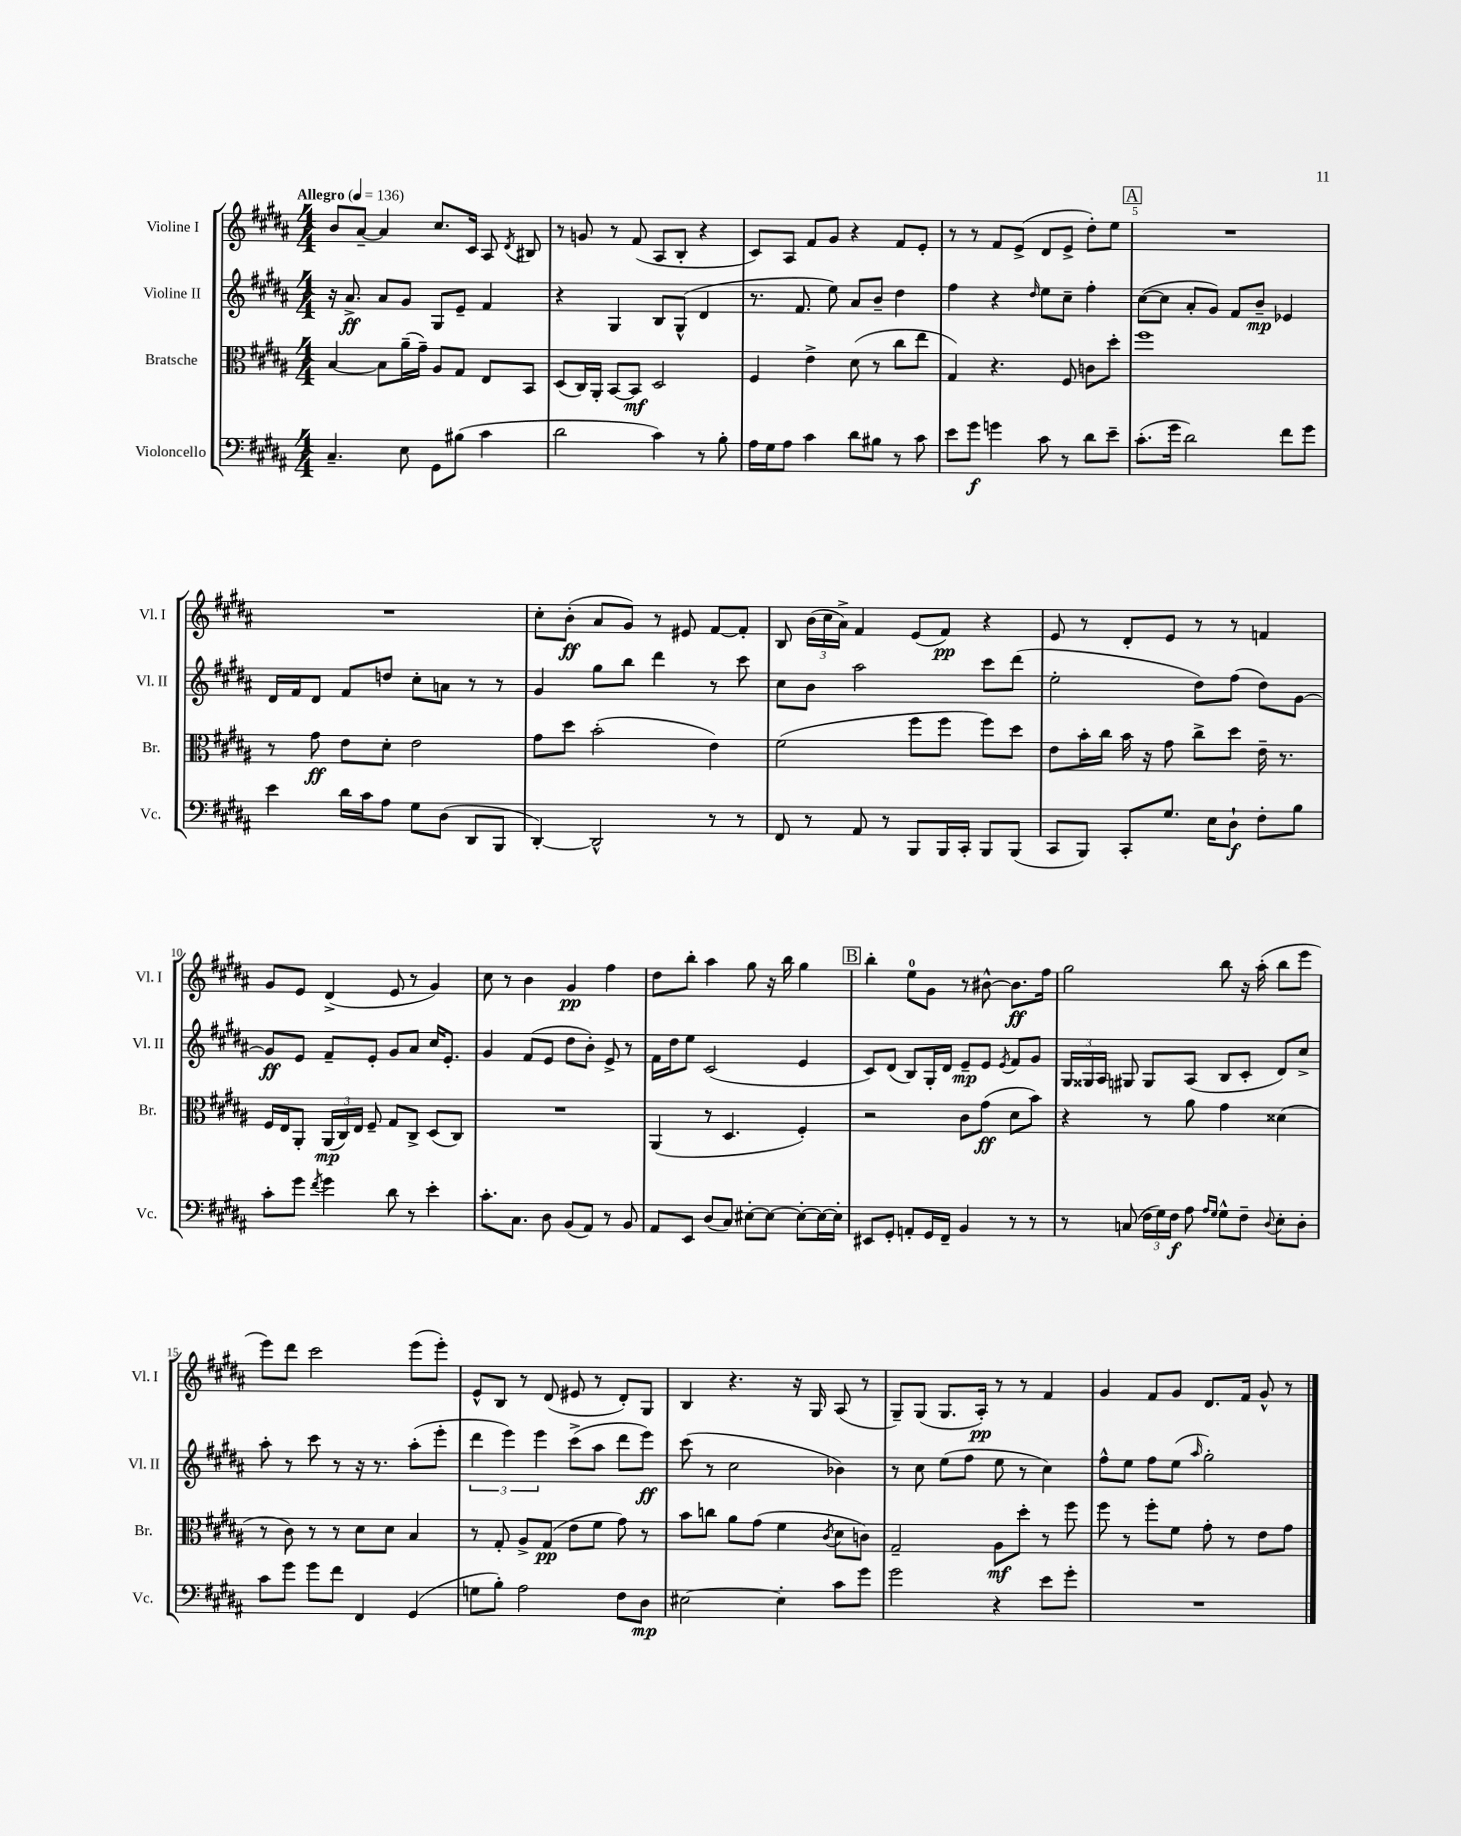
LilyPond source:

<<
\new StaffGroup <<
\new Staff = "s0" \with { instrumentName = "Violine I" shortInstrumentName = "Vl. I" } {
    \clef treble \key b \major \numericTimeSignature \time 4/4 \tempo "Allegro" 4 = 136
    \autoBeamOff b'8[ ais'8]~-- ais'4 cis''8.[ cis'16] ais8 \acciaccatura { dis'8 } bis8 |
    r8 g'8 r8 fis'8( ais8[ b8]-. r4 |
    cis'8[) ais8] fis'8[ gis'8] r4 fis'8[ e'8]-. |
    r8 r8 fis'8[ e'8]->( dis'8[ e'8]-> dis''8[-.) e''8] |
    \mark \markup { \box "A" } R1 |
    R1 |
    cis''8[-. b'8]-.\ff( ais'8[ gis'8]) r8 eis'8 fis'8[~ fis'8]-. |
    b8 \tuplet 3/2 { b'16[( cis''16 ais'16]->) } fis'4 e'8[( fis'8]\pp) r4 |
    e'8 r8 dis'8[-. e'8] r8 r8 f'4 |
    gis'8[ e'8] dis'4->( e'8 r8 gis'4) |
    cis''8 r8 b'4 gis'4\pp fis''4 |
    dis''8[ b''8]-. ais''4 gis''8 r16 b''16 gis''4 |
    \mark \markup { \box "B" } b''4-. e''8[-0 gis'8] r8 bis'8~-^ bis'8.[\ff fis''16] |
    gis''2 b''8 r16 ais''16-.( b''8[ e'''8] |
    e'''8[) dis'''8] cis'''2 e'''8[( e'''8]-.) |
    e'8[-^ b8] r8 dis'8( eis'8 r8 dis'8[-.) gis8] |
    b4 r4. r16 gis16 ais8( r8 |
    gis8[--) gis8]( gis8.[ ais16]-.\pp) r8 r8 fis'4 |
    gis'4 fis'8[ gis'8] dis'8.[ fis'16] gis'8-^ r8 \bar "|." |
}
\new Staff = "s1" \with { instrumentName = "Violine II" shortInstrumentName = "Vl. II" } {
    \clef treble \key b \major \numericTimeSignature \time 4/4
    \autoBeamOff r16 ais'8.->\ff ais'8[ gis'8] gis8[ e'8]-- fis'4 |
    r4 gis4 b8[ gis8]-^( dis'4 |
    r8. fis'8. e''8) ais'8[ b'8]-- dis''4 |
    fis''4 r4 \grace { dis''16 } e''8[ cis''8]-- fis''4-. |
    \mark \markup { \box "A" } cis''8[~( cis''8] ais'8[-. gis'8]) fis'8[ b'8]--\mp ees'4 |
    dis'16[ fis'16 dis'8] fis'8[ d''8] cis''8[-. a'8] r8 r8 |
    gis'4 gis''8[ b''8] dis'''4 r8 cis'''8 |
    cis''8[ b'8] ais''2 cis'''8[ dis'''8]( |
    e''2-. dis''8[) fis''8]( dis''8[) gis'8]~ |
    gis'8[\ff e'8] fis'8[-- e'8]-. gis'8[ ais'8] cis''16[ e'8.]-. |
    gis'4 fis'8[( e'8] dis''8[ b'8]-.) e'8-> r8 |
    fis'16[ dis''16 e''8] cis'2( e'4 |
    \mark \markup { \box "B" } cis'8[) dis'8]( b8[) gis16-. dis'16] e'8[--\mp e'8] \acciaccatura { e'8 } fis'8[ gis'8] |
    \tuplet 3/2 { gis16[ gisis16 ais16] } gis8 gis8[ ais8]( b8[ cis'8]-. dis'8[) cis''8]-> |
    ais''8-. r8 cis'''8 r8 r16 r8. ais''8[-.( e'''8]-. |
    \tuplet 3/2 { dis'''4 e'''4) e'''4 } cis'''8[->( ais''8] dis'''8[ e'''8]\ff) |
    cis'''8( r8 cis''2 bes'4) |
    r8 cis''8 e''8[( fis''8] e''8 r8 cis''4) |
    fis''8[-^ e''8] fis''8[ e''8]( \grace { ais''16 } gis''2-.) \bar "|." |
}
\new Staff = "s2" \with { instrumentName = "Bratsche" shortInstrumentName = "Br." } {
    \clef alto \key b \major \numericTimeSignature \time 4/4
    \autoBeamOff b4~ b8[ ais'16--( gis'16]--) ais8[ gis8] e8[ b,8] |
    dis8[( cis16) ais,16]-. b,8[~ b,8]\mf dis2 |
    fis4 e'4-> dis'8( r8 cis''8[ e''8] |
    gis4) r4. fis8 c'8[ dis''8]-. |
    \mark \markup { \box "A" } fis''1 |
    r8 gis'8\ff e'8[ dis'8]-. e'2 |
    gis'8[ dis''8] b'2-.( e'4) |
    fis'2( fis''8[ fis''8] fis''8[) dis''8] |
    e'8[ b'16-. cis''16] b'16 r16 gis'8 cis''8[-> dis''8] e'16-- r8. |
    fis16[ e16 ais,8]-. \tuplet 3/2 { ais,16[\mp( cis16) e16] } fis8-- gis8[ cis8]-> dis8[( cis8]) |
    R1 |
    ais,4( r8 dis4. fis4-.) |
    \mark \markup { \box "B" } r2 cis'8[ gis'8]\ff( dis'8[ b'8]) |
    r4 r8 ais'8 gis'4 disis'4( |
    r8 cis'8) r8 r8 dis'8[ dis'8] b4 |
    r8 gis8-. ais8[-> gis8]\pp( e'8[ fis'8] gis'8) r8 |
    b'8[ c''8] ais'8[ gis'8]( fis'4 \acciaccatura { cis'8 } dis'8[ c'8]) |
    gis2-- ais8[\mf dis''8]-. r8 fis''8 |
    fis''8 r8 fis''8[-. fis'8] gis'8-. r8 e'8[ gis'8] \bar "|." |
}
\new Staff = "s3" \with { instrumentName = "Violoncello" shortInstrumentName = "Vc." } {
    \clef bass \key b \major \numericTimeSignature \time 4/4
    \autoBeamOff cis4.-- e8 gis,8[ bis8]( cis'4 |
    dis'2 cis'4) r8 b8-. |
    ais16[ gis16 ais8] cis'4 dis'8[ bis8] r8 cis'8 |
    e'8[ gis'8]\f g'4 cis'8 r8 dis'8[ e'8]-- |
    \mark \markup { \box "A" } cis'8.[-.( gis'16] dis'2) fis'8[ gis'8] |
    e'4 dis'16[ cis'16 ais8] gis8[ dis8]( dis,8[ b,,8] |
    dis,4~-.) dis,2-^ r8 r8 |
    fis,8 r8 ais,8 r8 b,,8[ b,,16 cis,16]-. b,,8[ b,,8]( |
    cis,8[ b,,8]) cis,8[-. gis8.] e16[ dis8]-!\f fis8[-. b8] |
    cis'8[-. gis'8] \acciaccatura { fis'8 } gis'4 dis'8 r8 e'4-. |
    cis'8.[-. cis8.] dis8 b,8[( ais,8]) r8 b,8 |
    ais,8[ e,8] dis8[( cis8]) eis8[~-. eis8]~ eis8[~-. eis16~ eis16]-. |
    \mark \markup { \box "B" } eis,8[ gis,8]-. a,8[-. gis,16 fis,16]-- b,4 r8 r8 |
    r8 c8( \tuplet 3/2 { fis16[ gis16) fis16]\f } ais8 \grace { ais16[ gis16] } gis8[-^ fis8]-- \appoggiatura { dis8 } e8[-. dis8]-. |
    cis'8[ gis'8] gis'8[ fis'8] fis,4 gis,4( |
    g8[ b8]-.) ais2 fis8[ dis8]\mp |
    eis2~ eis4-. cis'8[ gis'8] |
    gis'2 r4 e'8[ gis'8]-. |
    R1 \bar "|." |
}
>>
>>
\layout { \context { \Score \override BarNumber.break-visibility = ##(#f #t #t) barNumberVisibility = #(every-nth-bar-number-visible 5) } }
